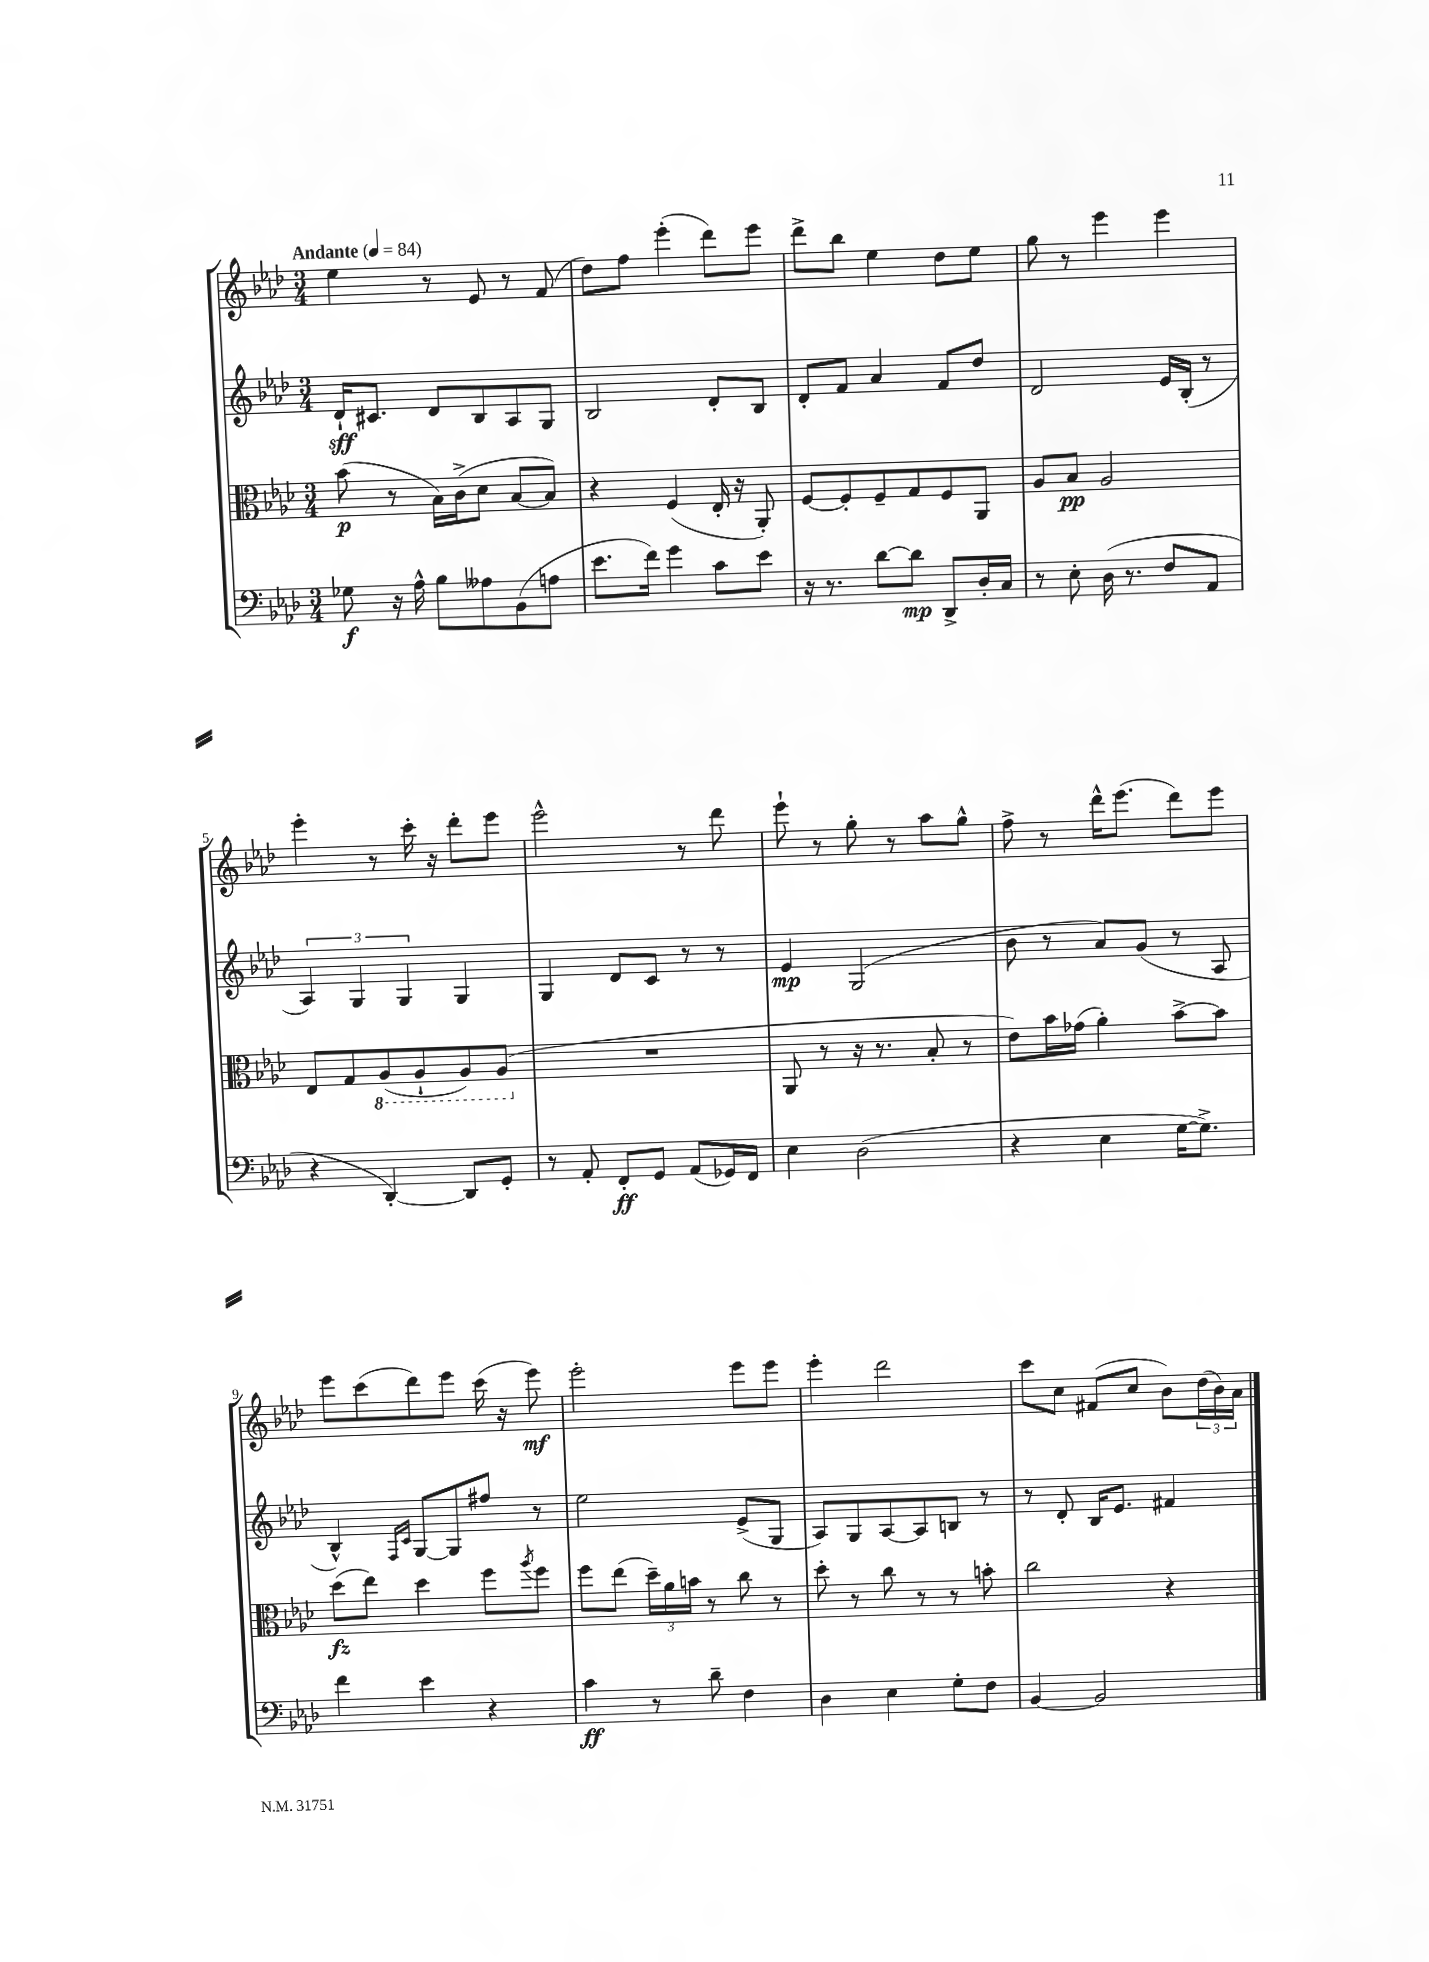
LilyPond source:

<<
\new StaffGroup <<
\new Staff = "s0" {
    \clef treble \key aes \major \numericTimeSignature \time 3/4 \tempo "Andante" 4 = 84
    ees''4 r8 ees'8 r8 f'8( |
    des''8) f''8 ees'''4-.( des'''8) ees'''8 |
    des'''8-> bes''8 ees''4 des''8 ees''8 |
    g''8 r8 ees'''4 ees'''4 |
    ees'''4-. r8 c'''16-. r16 des'''8-. ees'''8 |
    ees'''2-^ r8 des'''8 |
    ees'''8-! r8 g''8-. r8 aes''8 g''8-^ |
    f''8-> r8 des'''16-^ ees'''8.( des'''8) ees'''8 |
    ees'''8 c'''8( des'''8) ees'''8 c'''16( r16 ees'''8\mf) |
    ees'''2-. ees'''8 ees'''8 |
    ees'''4-. des'''2 |
    c'''8 c''8 fis'8( c''8 bes'8) \tuplet 3/2 { des''16( bes'16) aes'16 } \bar "|." |
}
\new Staff = "s1" {
    \clef treble \key aes \major \numericTimeSignature \time 3/4
    des'16-!\sff cis'8. des'8 bes8 aes8 g8 |
    bes2 des'8-. bes8 |
    des'8-. f'8 aes'4 f'8 des''8 |
    des'2 ees'16 bes16-.( r8 |
    \tuplet 3/2 { aes4) g4 g4 } g4 |
    g4 des'8 c'8 r8 r8 |
    ees'4\mp g2( |
    bes'8 r8 aes'8) g'8( r8 aes8 |
    bes4-^) \grace { f16 c'16 } g8~ g8 fis''8 r8 |
    ees''2 ees'8->( g8 |
    aes8) g8 aes8~ aes8 b8 r8 |
    r8 des'8-. bes16 ees'8. fis'4 \bar "|." |
}
\new Staff = "s2" {
    \clef alto \key aes \major \numericTimeSignature \time 3/4
    bes'8\p( r8 bes16) c'16->( des'8 bes8~ bes8) |
    r4 f4( ees16-. r16 aes,8-.) |
    f8~ f8-. f8-- g8 f8 aes,8 |
    aes8 bes8\pp aes2 |
    ees8 g8 \ottava #-1 aes,8( aes,8-! aes,8) aes,8( \ottava #0 |
    R2. |
    aes,8 r8 r16 r8. bes8-. r8 |
    ees'8) bes'16 ges'16( aes'4-.) bes'8~-> bes'8 |
    des''8\fz( ees''8) des''4 f''8 \acciaccatura { aes''8 } f''8 |
    f''8 ees''8( \tuplet 3/2 { des''16--) aes'16 b'16 } r8 c''8 r8 |
    des''8-. r8 c''8 r8 r8 b'8-. |
    c''2 r4 \bar "|." |
}
\new Staff = "s3" {
    \clef bass \key aes \major \numericTimeSignature \time 3/4
    ges8\f r16 aes16-^ bes8 aeses8 bes,8( a8 |
    ees'8. f'16) g'4 c'8 ees'8 |
    r16 r8. des'8~ des'8\mp des,8-> des16-. c16 |
    r8 ees8-. des16( r8. f8 aes,8 |
    r4 des,4~-.) des,8 g,8-. |
    r8 aes,8-. f,8-.\ff g,8 aes,8( ges,16) f,16 |
    ees4 des2( |
    r4 ees4 g16~ g8.->) |
    f'4 ees'4 r4 |
    c'4\ff r8 des'8-- f4 |
    des4 ees4 g8-. f8 |
    bes,4~ bes,2 \bar "|." |
}
>>
>>
